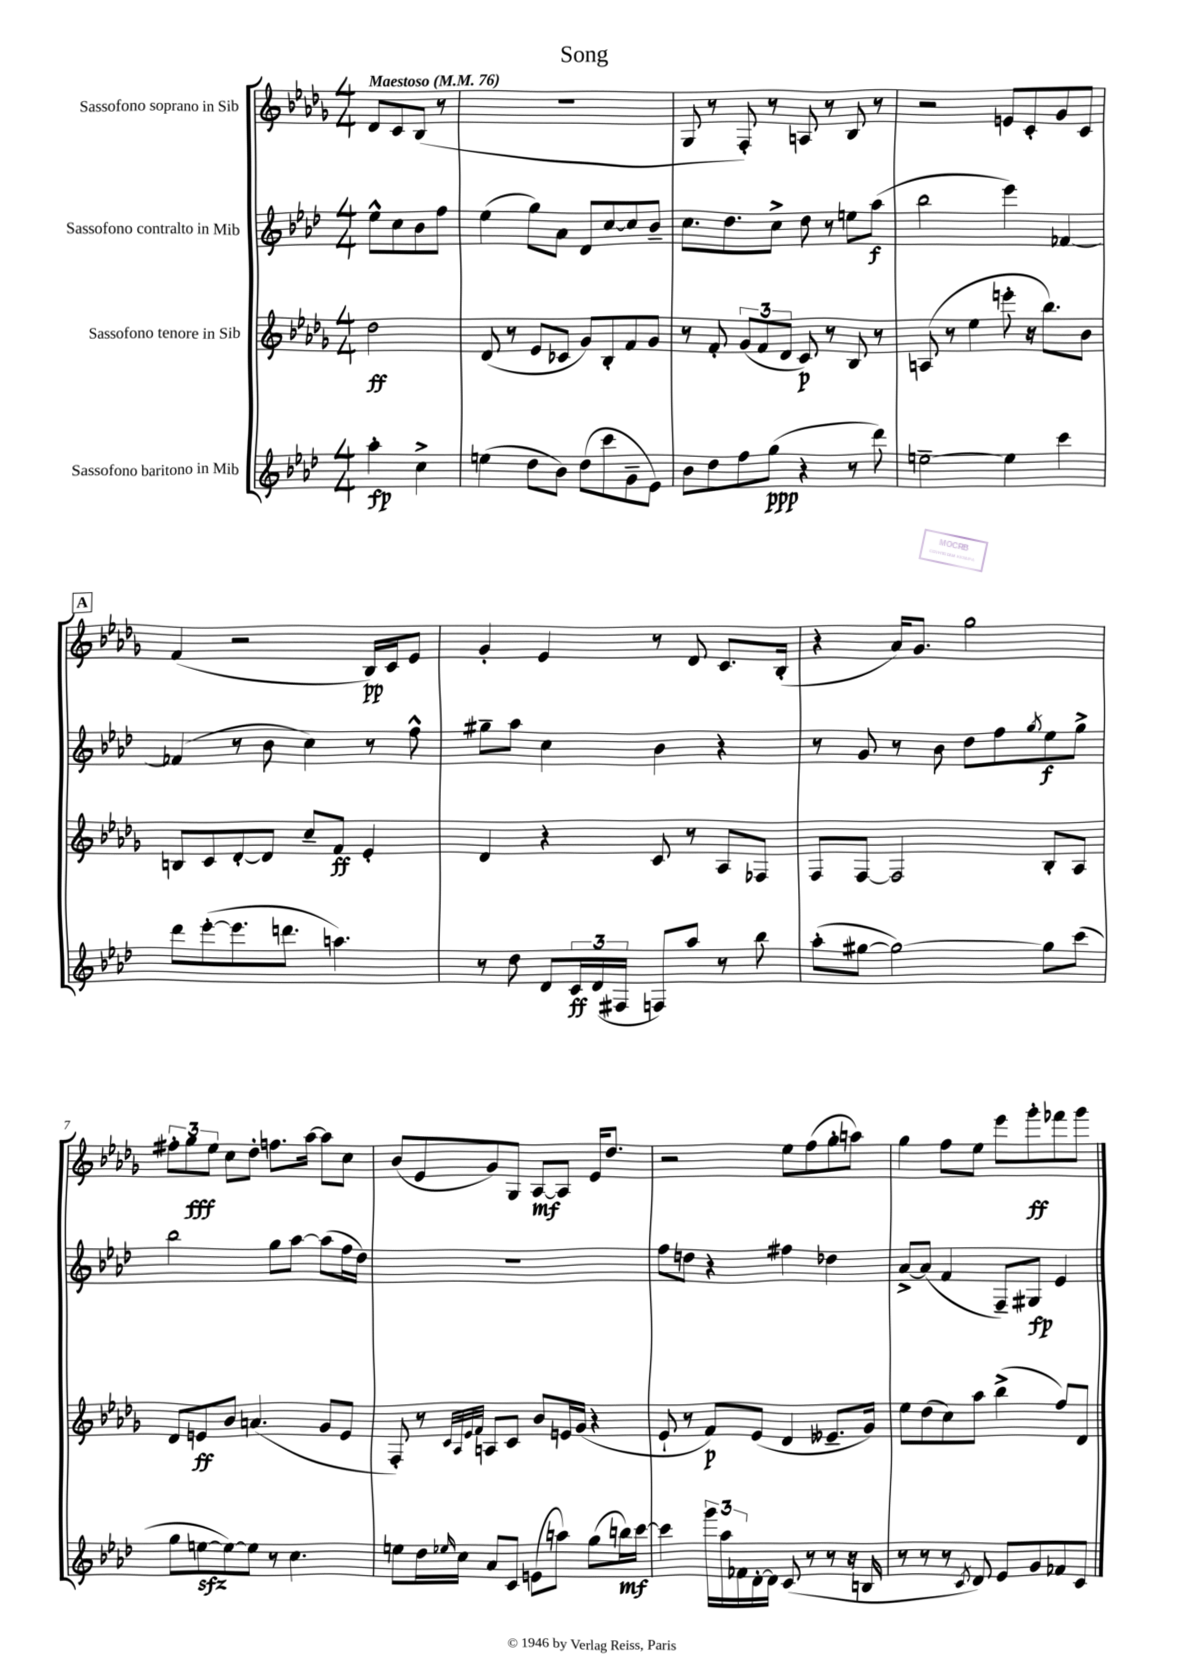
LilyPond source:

\header { title = "Song" }
<<
\new StaffGroup <<
\new Staff = "s0" \with { instrumentName = "Sassofono soprano in Sib" } {
    \clef treble \key des \major \numericTimeSignature \time 4/4 \partial 2 \tempo "Maestoso" 4 = 76
    des'8 c'8 bes8( r8 |
    R1 |
    ges8 r8 f8-.) r8 a8 r8 bes8 r8 |
    r2 e'8 c'8-. ges'8 c'8 |
    \mark \markup { \box "A" } f'4( r2 bes16\pp) c'16 ees'8 |
    ges'4-. ees'4 r8 des'8 c'8. bes16-.( |
    r4 aes'16) ges'8. ges''2 |
    \tuplet 3/2 { fis''8-. ges''8\fff ees''8 } c''8 des''8-. f''8. aes''16~ aes''8 c''8 |
    bes'8( ees'8 ges'8) ges8 aes8~\mf aes8 ees'16 des''8. |
    r2 ees''8 f''8( ges''8-. a''8) |
    ges''4 f''8 ees''8 ees'''8 ges'''8-.\ff fes'''8 ges'''8 \bar "|." |
}
\new Staff = "s1" \with { instrumentName = "Sassofono contralto in Mib" } {
    \clef treble \key aes \major \numericTimeSignature \time 4/4 \partial 2
    ees''8-^ c''8 bes'8 f''8 |
    ees''4( g''8) aes'8 des'8 c''8~ c''8 bes'8-- |
    c''8. des''8. c''8-> des''8 r8 e''8 aes''8\f( |
    bes''2 ees'''4) fes'4~ |
    \mark \markup { \box "A" } fes'4( r8 bes'8 c''4) r8 f''8-^ |
    gis''8-- aes''8 c''4 bes'4 r4 |
    r8 g'8 r8 bes'8 des''8 f''8 \acciaccatura { g''8 } ees''8\f g''8-> |
    bes''2 g''8 aes''8~ aes''8( f''16 des''16) |
    R1 |
    f''8 d''8 r4 fis''4 des''4 |
    aes'8~-> aes'8( f'4 f8--) gis8\fp ees'4 \bar "|." |
}
\new Staff = "s2" \with { instrumentName = "Sassofono tenore in Sib" } {
    \clef treble \key des \major \numericTimeSignature \time 4/4 \partial 2
    des''2\ff |
    des'8( r8 ees'8 ces'8 ges'8) bes8-. f'8 ges'8 |
    r8 f'8-. \tuplet 3/2 { ges'8( f'8 des'8 } c'8\p) r8 bes8 r8 |
    a8( r8 ees''4 e'''8-. r16 bes''8.) bes'8 |
    \mark \markup { \box "A" } b8 c'8 des'8~-. des'8 c''8-- f'8\ff ees'4-. |
    des'4 r4 c'8 r8 aes8 fes8 |
    f8 f8~ f2 bes8-. aes8 |
    des'8 e'8\ff bes'8 a'4.( ges'8 e'8 |
    f8-.) r8 \grace { c'32 aes32 ees'32 f'32 } a8 c'8 bes'8 e'16 ges'16( r4 |
    ees'8-! r8 f'8\p) ees'8( des'4 eeses'8.-- ges'16) |
    ees''8 des''8( c''8) aes''8 bes''4->( f''8) des'8 \bar "|." |
}
\new Staff = "s3" \with { instrumentName = "Sassofono baritono in Mib" } {
    \clef treble \key aes \major \numericTimeSignature \time 4/4 \partial 2
    aes''4-.\fp c''4-> |
    e''4( des''8 bes'8) des''8( c'''8 g'8-- ees'8) |
    bes'8 des''8 f''8 g''8\ppp( r4 r8 des'''8) |
    e''2~-- e''4 c'''4 |
    \mark \markup { \box "A" } des'''8 ees'''8~-.( ees'''8. d'''8. a''4.) |
    r8 des''8 des'8 \tuplet 3/2 { c'16\ff des'16( fis16 } f8) aes''8 r8 bes''8 |
    aes''8-.( gis''8~ gis''2~) gis''8 c'''8( |
    g''8 e''8~\sfz e''8~) e''8 r8 c''4. |
    e''8 des''16 \grace { ees''16 } c''16 aes'8 c'8 e'8( a''8) g''8( b''16\mf) c'''16~ |
    c'''4 \tuplet 3/2 { g'''16 aes''16 fes'16 } des'16~-. des'16 c'8( r8 r8 r16 b16 |
    r8 r8 r8 \acciaccatura { c'8 } des'8) ees'8 g'8 fes'8 c'8 \bar "|." |
}
>>
>>
